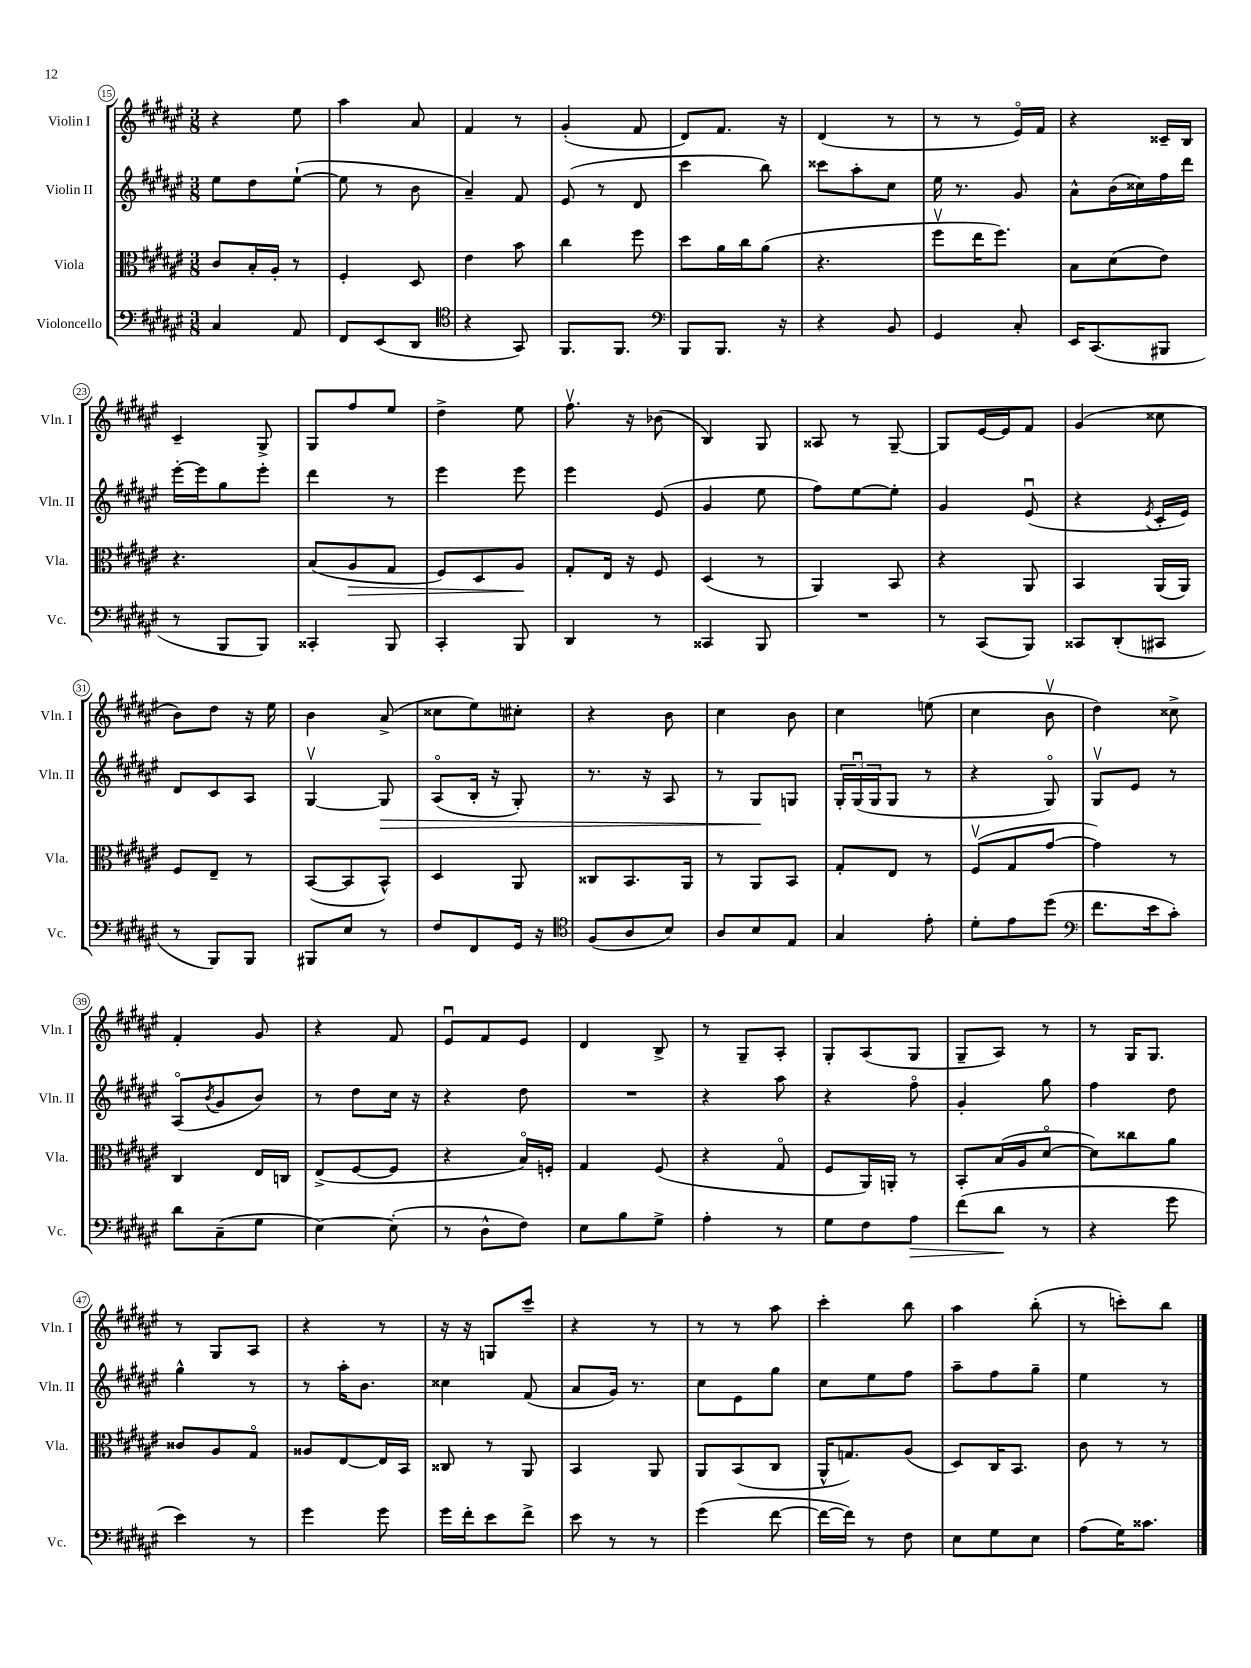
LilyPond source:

<<
\new StaffGroup <<
\new Staff = "s0" \with { instrumentName = "Violin I" shortInstrumentName = "Vln. I" } {
    \clef treble \key fis \major \numericTimeSignature \time 3/8
    r4 eis''8 |
    ais''4 ais'8 |
    fis'4 r8 |
    gis'4-.( fis'8 |
    dis'8) fis'8. r16 |
    dis'4( r8 |
    r8 r8 eis'16\flageolet) fis'16 |
    r4 cisis'16-- b16 |
    cis'4-- gis8-> |
    gis8 fis''8 eis''8 |
    dis''4-> eis''8 |
    fis''8.\upbow r16 bes'8( |
    b4) gis8 |
    aisis8 r8 gis8~-- |
    gis8 eis'16~ eis'16 fis'8 |
    gis'4( cisis''8 |
    b'8) dis''8 r16 eis''16 |
    b'4 ais'8->( |
    cisis''8 eis''8) cis''8-. |
    r4 b'8 |
    cis''4 b'8 |
    cis''4 e''8( |
    cis''4 b'8\upbow |
    dis''4) cisis''8-> |
    fis'4-. gis'8 |
    r4 fis'8 |
    eis'8\downbow fis'8 eis'8 |
    dis'4 b8-> |
    r8 gis8-- ais8-. |
    gis8-. ais8( gis8 |
    gis8-- ais8) r8 |
    r8 gis16 gis8. |
    r8 gis8 ais8 |
    r4 r8 |
    r16 r16 g8 cis'''8-- |
    r4 r8 |
    r8 r8 ais''8 |
    cis'''4-. b''8 |
    ais''4 b''8-.( |
    r8 c'''8-.) b''8 \bar "|." |
}
\new Staff = "s1" \with { instrumentName = "Violin II" shortInstrumentName = "Vln. II" } {
    \clef treble \key fis \major \numericTimeSignature \time 3/8
    eis''8 dis''8 eis''8~-!( |
    eis''8 r8 b'8 |
    ais'4--) fis'8 |
    eis'8( r8 dis'8 |
    cis'''4 b''8) |
    cisis'''8 ais''8-. cis''8 |
    eis''16 r8. gis'8 |
    ais'8-^ b'16( cisis''16) fis''16 dis'''16 |
    eis'''16~-. eis'''16 gis''8 eis'''8-. |
    dis'''4 r8 |
    eis'''4 eis'''8 |
    eis'''4 eis'8( |
    gis'4 eis''8 |
    fis''8) eis''8~ eis''8-. |
    gis'4 eis'8\downbow( |
    r4 \acciaccatura { eis'8 } cis'16-. eis'16) |
    dis'8 cis'8 ais8 |
    gis4~\upbow gis8\> |
    ais8\flageolet( b16-. r16 gis8-.) |
    r8. r16 ais8 |
    r8 gis8\! g8 |
    \tuplet 3/2 { gis16-. gis16\downbow( gis16 } gis8 r8 |
    r4 gis8\flageolet) |
    gis8\upbow eis'8 r8 |
    ais8\flageolet( \acciaccatura { b'8 } gis'8 b'8) |
    r8 dis''8 cis''16 r16 |
    r4 dis''8 |
    R4. |
    r4 ais''8 |
    r4 fis''8\flageolet |
    gis'4-. gis''8 |
    fis''4 dis''8 |
    gis''4-^ r8 |
    r8 ais''16-. b'8. |
    cisis''4 fis'8( |
    ais'8 gis'16) r8. |
    cis''8 eis'8 gis''8 |
    cis''8 eis''8 fis''8 |
    ais''8-- fis''8 gis''8-- |
    eis''4 r8 \bar "|." |
}
\new Staff = "s2" \with { instrumentName = "Viola" shortInstrumentName = "Vla." } {
    \clef alto \key fis \major \numericTimeSignature \time 3/8
    cis'8 b16-. ais16-. r8 |
    fis4-. dis8 |
    eis'4 b'8 |
    cis''4 fis''8 |
    dis''8 ais'16 cis''16 ais'8( |
    r4. |
    fis''8\upbow eis''16 fis''8.) |
    b8 dis'8( eis'8) |
    r4. |
    b8( ais8\> gis8 |
    fis8) dis8 ais8\! |
    gis8-. eis16 r16 fis8 |
    dis4( r8 |
    ais,4) b,8 |
    r4 ais,8 |
    b,4 ais,16( ais,16) |
    fis8 eis8-- r8 |
    b,8~( b,8 b,8-^) |
    dis4 ais,8 |
    cisis8 b,8. ais,16 |
    r8 ais,8 b,8 |
    gis8-. eis8 r8 |
    fis8\upbow( gis8 gis'8~ |
    gis'4) r8 |
    cis4 eis16 c16 |
    eis8->( fis8~ fis8 |
    r4 b16\flageolet) f16-. |
    gis4 fis8( |
    r4 gis8\flageolet |
    fis8 ais,16) a,16-. r8 |
    b,8-. b16( ais16 dis'8~\flageolet |
    dis'8) cisis''8 ais'8 |
    cisis'8 ais8 gis8\flageolet |
    aisis8 eis8~ eis16 b,16 |
    cisis8 r8 ais,8 |
    b,4 ais,8 |
    ais,8 b,8( cis8 |
    ais,16-^ g8.) ais8( |
    dis8) cis16 b,8. |
    cis'8 r8 r8 \bar "|." |
}
\new Staff = "s3" \with { instrumentName = "Violoncello" shortInstrumentName = "Vc." } {
    \clef bass \key fis \major \numericTimeSignature \time 3/8
    cis4 ais,8 |
    fis,8 eis,8( dis,8 |
    \clef tenor r4 gis,8) |
    fis,8. fis,8. |
    \clef bass b,,8 b,,8. r16 |
    r4 b,8 |
    gis,4 cis8-. |
    eis,16 cis,8.( bis,,8 |
    r8 b,,8 b,,8) |
    cisis,4-. b,,8 |
    cis,4-. b,,8 |
    dis,4 r8 |
    cisis,4 b,,8 |
    R4. |
    r8 cis,8( b,,8) |
    cisis,8 dis,8-.( cis,8 |
    r8 b,,8) b,,8 |
    bis,,8 eis8 r8 |
    fis8 fis,8 gis,16 r16 |
    \clef tenor fis8( ais8 b8) |
    ais8 b8 eis8 |
    gis4 eis'8-. |
    dis'8-. eis'8 dis''8( |
    \clef bass fis'8. eis'16 cis'8-.) |
    dis'8 cis8--( gis8 |
    eis4~) eis8-.( |
    r8 dis8-^ fis8) |
    eis8 b8 gis8-> |
    ais4-. r8 |
    gis8 fis8 ais8\> |
    fis'8( dis'8\! r8 |
    r4 gis'8 |
    eis'4) r8 |
    gis'4 gis'8 |
    gis'16 fis'16-. eis'8 fis'8-> |
    eis'8 r8 r8 |
    gis'4( fis'8~ |
    fis'16~ fis'16) r8 fis8 |
    eis8 gis8 eis8 |
    ais8( gis16) cisis'8. \bar "|." |
}
>>
>>
\layout { \context { \Score currentBarNumber = #15 \override BarNumber.stencil = #(make-stencil-circler 0.1 0.3 ly:text-interface::print) } }
